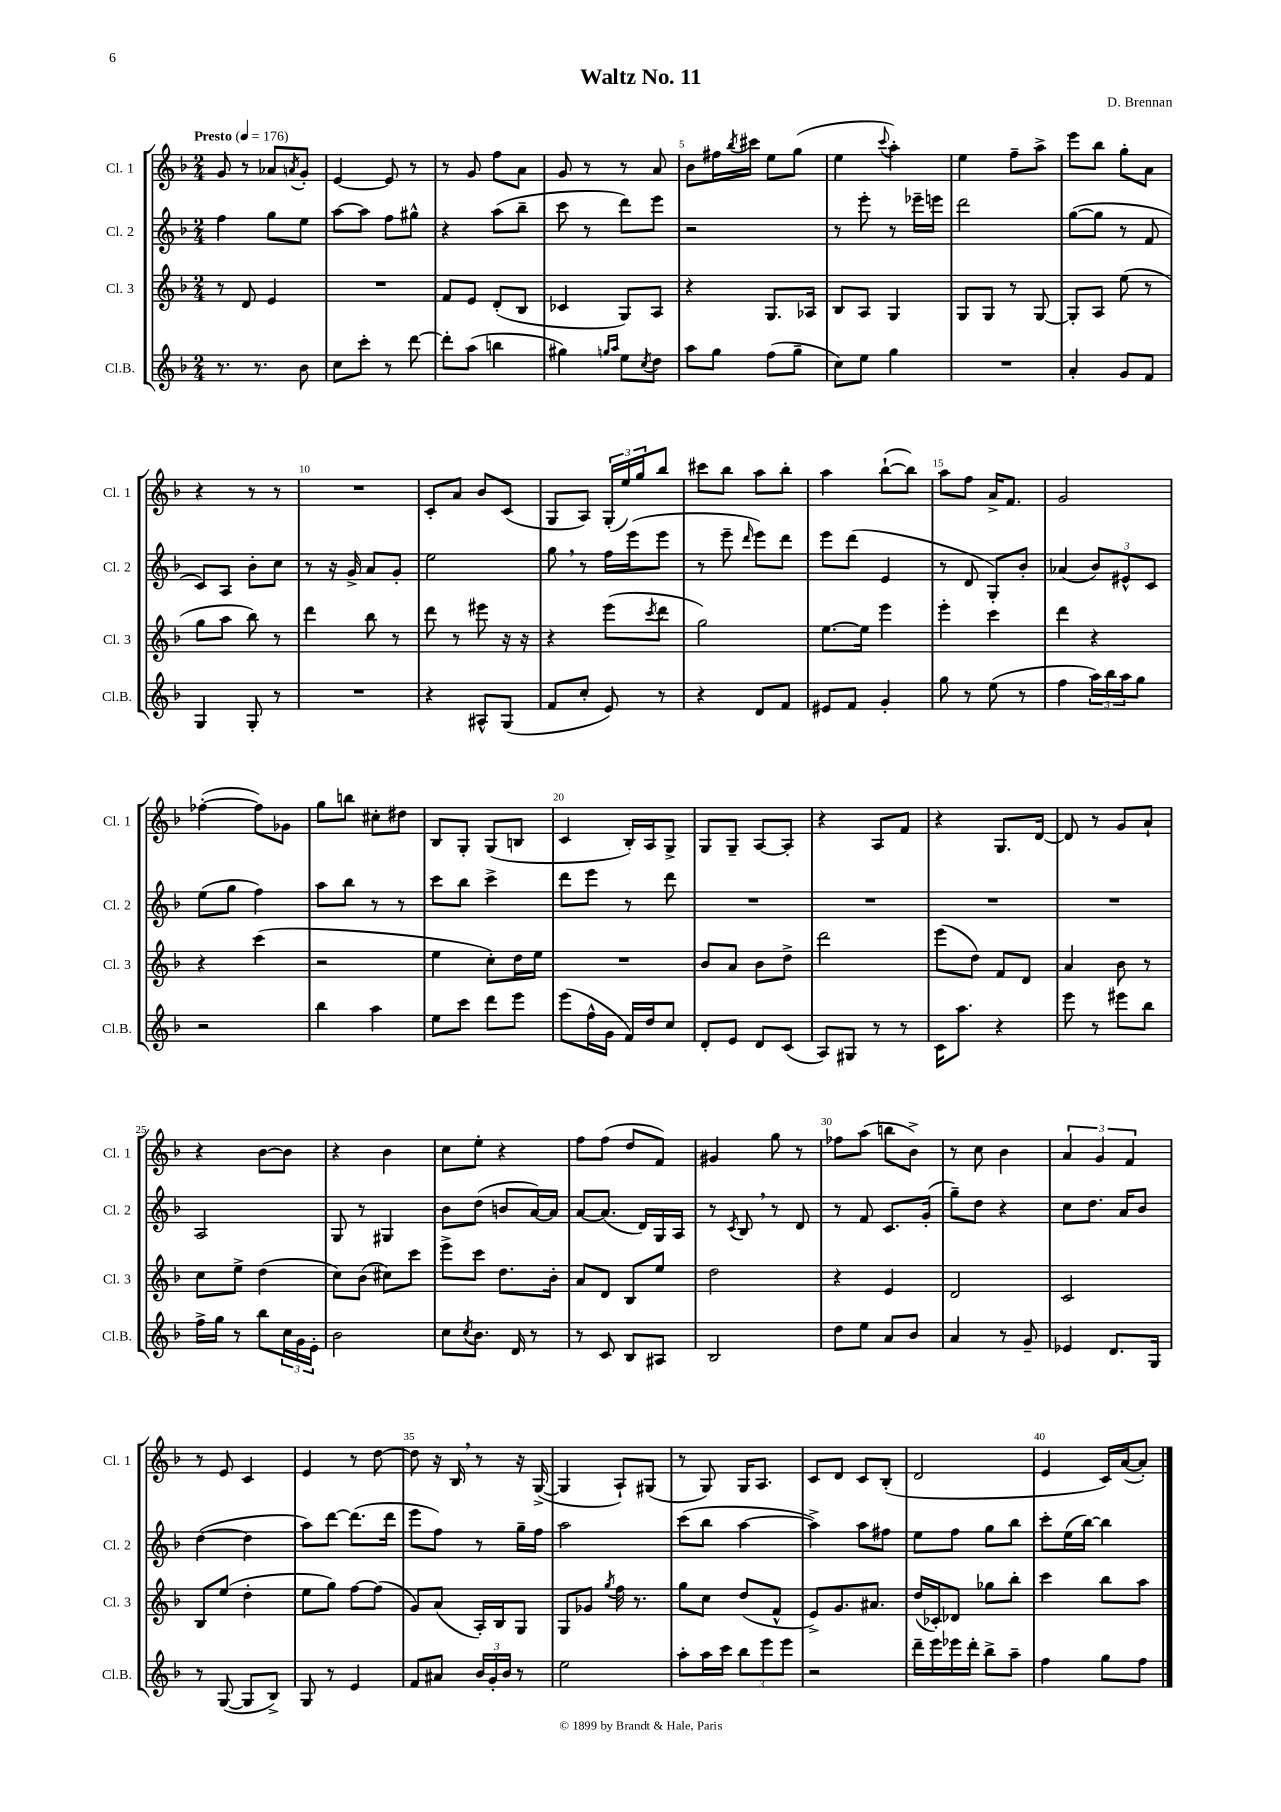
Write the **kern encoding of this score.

**kern	**kern	**kern	**kern
*part4	*part3	*part2	*part1
*staff4	*staff3	*staff2	*staff1
*I"Cl.B.	*I"Cl. 3	*I"Cl. 2	*I"Cl. 1
*I'Cl.B.	*I'Cl. 3	*I'Cl. 2	*I'Cl. 1
*clefG2	*clefG2	*clefG2	*clefG2
*k[b-]	*k[b-]	*k[b-]	*k[b-]
*M2/4	*M2/4	*M2/4	*M2/4
*MM176	*MM176	*MM176	*MM176
=1	=1	=1	=1
!	!	!	!LO:TX:a:B:t=Presto
8.r	8r	4ff\	8g/
.	8d/	.	8r
8.r	.	.	.
.	4e/	8gg\L	8a-X/L
.	.	.	8qan/
8b-\	.	8ee\J	8g'/J
=2	=2	=2	=2
8cc\L	2r	[8aa\L	[4e/
8ccc'\J	.	8aa\J]	.
8r	.	8ff\L	8e/]
[8ddd\	.	8gg#X^^\J	8r
=3	=3	=3	=3
8ddd'\L]	8f/L	4r	8r
(8aa\J	8e/J	.	8g/
4bbn\	(8d'/L	(8aa\L	8ff\L
.	8B-/J	8bb-~\J	8a\J
=4	=4	=4	=4
4gg#X\)	4c-X/	8ccc\	8g/
.	.	8r	8r
16qqggn/LL	.	.	.
16qqaa/JJ	.	.	.
8ee\L	8G/L)	8ddd\L)	8r
8qcc/	.	.	.
8dd\J	8A/J	8eee\J	8a/
=5	=5	=5	=5
8aa\L	4r	2r	8b-\L
8gg\J	.	.	16ff#X\L
.	.	.	8qbb-/
.	.	.	16ccc#X\JJ
(8ff\L	8.G/L	.	8ee\L
8gg~\J	.	.	(8gg\J
.	16A-X/Jk	.	.
=6	=6	=6	=6
8cc\L)	8B-/L	8r	4ee\
8ee\J	8A/J	8eee'\	.
.	.	.	8qqccc/
4gg\	4G/	8r	4aa'\)
.	.	16eee-X~\LL	.
.	.	16eeen\JJ	.
=7	=7	=7	=7
2r	8G/L	2ddd\	4ee\
.	8G/J	.	.
.	8r	.	8ff~\L
.	[8G/	.	8aa^\J
=8	=8	=8	=8
4a'/	8G'/L]	([8gg\L	8eee\L
.	8A/J	8gg\J]	8bb-\J
8g/L	(8ee\	8r	8gg'\L
8f/J	8r	8f/	8a\J
!!LO:LB:g=z
=9	=9	=9	=9
4G/	8gg\L	8c/L)	4r
.	8aa\J	8A/J	.
8G'/	8bb-\)	8b-'\L	8r
8r	8r	8cc\J	8r
=10	=10	=10	=10
2r	4ddd\	8r	2r
.	.	16r	.
.	.	16g^/	.
.	8bb-\	8a/L	.
.	8r	8g'/J	.
=11	=11	=11	=11
4r	8ddd\	2ee\	8c'/L
.	8r	.	8a/J
8A#X^^/L	8eee#X\	.	8b-/L
(8G/J	16r	.	(8c/J
.	16r	.	.
=12	=12	=12	=12
8f/L	4r	8gg,\	8G/L
8cc'/J	.	8r	8A/J)
8e/)	(8eee\L	16ff\LL	(24G'/LL
.	.	.	24ee/)
.	.	(16eee\J	.
.	.	.	24gg/J
.	8qccc/	.	.
8r	8ddd\J	8eee\J	8bb-/J
=13	=13	=13	=13
4r	2gg\)	8r	8ccc#X\L
.	.	8eee~\	8bb-\J
.	.	16qqddd/	.
8d/L	.	8eee\L)	8aa\L
8f/J	.	8ddd\J	8bb-'\J
=14	=14	=14	=14
8e#X/L	[8.ee\L	8eee\L	4aa\
8f/J	.	(8ddd\J	.
.	16ee\Jk]	.	.
4g'/	4eee\	4e/	([8bb-`\L
.	.	.	8bb-\J])
=15	=15	=15	=15
8gg\	4eee'\	8r	8aa\L
8r	.	8d/	8ff\J
(8ee\	4ccc\	8G'/L)	16a^/KL
.	.	.	8.f/J
8r	.	8b-'/J	.
=16	=16	=16	=16
4ff\	4ddd\	(4a-X/	2g/
24aa\LL)	4r	12b-/L)	.
24bb-\	.	.	.
24aa\J	.	12e#X^^/	.
8gg\J	.	.	.
.	.	12c/J	.
!!LO:LB:g=z
=17	=17	=17	=17
2r	4r	(8ee\L	([4ff-X'\
.	.	8gg\J	.
.	(4ccc\	4ff\)	8ff-\L])
.	.	.	8g-X\J
=18	=18	=18	=18
4bb-\	2r	8aa\L	8gg\L
.	.	8bb-\J	8bbn\J
4aa\	.	8r	8cc#X'\L
.	.	8r	8dd#X\J
=19	=19	=19	=19
8ee\L	4ee\	8ccc\L	8B-/L
8ccc\J	.	8bb-\J	8G'/J
8ddd\L	8cc'\L)	4ccc^\	(8G/L
8eee\J	16dd\L	.	8Bn/J
.	16ee\JJ	.	.
=20	=20	=20	=20
(8eee\L	2r	8ddd\L	4c/
16ff^^\L	.	8eee\J	.
16g\JJ	.	.	.
16f/LL)	.	8r	16B-'/LL)
16dd/J	.	.	16A/J
8cc/J	.	8ddd\	8G^/J
=21	=21	=21	=21
8d'/L	8b-/L	2r	8G/L
8e/J	8a/J	.	8G~/J
8d/L	8b-\L	.	[8A/L
(8c/J	8dd^\J	.	8A'/J]
=22	=22	=22	=22
8A/L)	2ddd\	2r	4r
8G#X/J	.	.	.
8r	.	.	8A/L
8r	.	.	8f/J
=23	=23	=23	=23
16c\KL	(8eee\L	2r	4r
8.aa\J	.	.	.
.	8dd\J)	.	.
4r	8f/L	.	8.G/L
.	8d/J	.	.
.	.	.	[16d/Jk
=24	=24	=24	=24
8eee\	4a/	2r	8d/]
8r	.	.	8r
8eee#X\L	8b-\	.	8g/L
8bb-\J	8r	.	8a`/J
!!LO:LB:g=z
=25	=25	=25	=25
16ff^\LL	8cc\L	2A/	4r
16gg\JJ	.	.	.
8r	8ee^\J	.	.
8bb-\L	(4dd\	.	[8b-\L
24cc\L	.	.	8b-\J]
24g\	.	.	.
24e'\JJ	.	.	.
=26	=26	=26	=26
2b-\	8cc\L)	8G/	4r
.	(8b-\J	8r	.
.	8cc#X\L)	4G#X/	4b-\
.	8ccc\J	.	.
=27	=27	=27	=27
8cc\L	8eee^\L	8b-\L	8cc\L
8qcc/	.	.	.
8.b-\J	8ccc\J	(8dd\J	8ee'\J
.	8.dd\L	8bn/L	4r
16d/	.	.	.
8r	.	[16a/L)	.
.	16b-'\Jk	16a/JJ]	.
=28	=28	=28	=28
8r	8a/L	[8a/L	8ff\L
8c/	8d/J	(8.a/J]	(8ff\J
8B-/L	8B-/L	.	8dd/L
.	.	16d/LL)	.
8A#X/J	8ee/J	16G/	8f/J)
.	.	16A/JJ	.
=29	=29	=29	=29
2B-/	2dd\	8r	4g#X/
.	.	8qc/	.
.	.	8B-,/	.
.	.	8r	8gg\
.	.	8d/	8r
=30	=30	=30	=30
8dd\L	4r	8r	8ff-X\L
8ee\J	.	8f/	(8aa\J
8a/L	4e/	8.c/L	8bbn\L
8b-/J	.	.	8b-^\J)
.	.	(16g'/Jk	.
=31	=31	=31	=31
4a/	2d/	8gg~\L)	8r
.	.	8dd\J	8cc\
8r	.	4r	4b-\
8g~/	.	.	.
=32	=32	=32	=32
4e-X/	2c/	8cc\L	6a/
.	.	8.dd\J	.
.	.	.	6g/
8.d/L	.	.	.
.	.	16a/KL	.
.	.	.	6f/
.	.	8b-/J	.
16G/Jk	.	.	.
!!LO:LB:g=z
=33	=33	=33	=33
8r	8B-/L	([4dd\	8r
([8G/	(8ee/J	.	8e/
8G/L]	4dd'\	4dd\]	4c/
8B-^/J)	.	.	.
=34	=34	=34	=34
8G/	8ee\L	8aa\L)	4e/
8r	8gg\J)	[8ddd\J	.
4e/	[8ff\L	(8.ddd\L]	8r
.	(8ff\J]	.	[8dd\
.	.	16ddd\Jk	.
=35	=35	=35	=35
8f/L	8g/L)	8eee\L	8dd\]
8a#X/J	(8a/J	8ff\J)	16r
.	.	.	16B-,/
24b-/LL	16A'/LL)	8r	8r
24g'/	.	.	.
.	16B-/J	.	.
24b-/JJ	.	.	.
8r	8G/J	16gg~\LL	16r
.	.	16ff\JJ	([16G^/
=36	=36	=36	=36
2ee\	8G/L	2aa\	4G/]
.	8g-X/J	.	.
.	8qgg/	.	.
.	16ff\	.	8A`/L)
.	8.r	.	.
.	.	.	(8G#X/J
=37	=37	=37	=37
8aa'\L	8gg\L	(8ccc\L	8r
16aa\L	8cc\J	8bb-\J	8G/)
16ccc\JJ	.	.	.
12bb-\L	(8dd/L	[4aa\	16G/KL
.	.	.	8.A/J
12eee\	.	.	.
.	8f^^/J	.	.
12eee\J	.	.	.
=38	=38	=38	=38
2r	8e^/L)	4aa^\])	8c/L
.	8.g/	.	8d/J
.	.	8aa\L	8c/L
.	8.a#X/J	.	.
.	.	8ff#X\J	(8B-'/J
=39	=39	=39	=39
16ddd~\LL	(16dd/LL	8ee\L	2d/
16eee\	16c-X'/J)	.	.
16eee-X\	8d-X/J	8ff\J	.
16ddd'\JJ	.	.	.
8bb-^\L	8gg-X\L	8gg\L	.
8aa~\J	8bb-'\J	8bb-\J	.
=40	=40	=40	=40
4ff\	4ccc\	8ccc'\L	4e/
.	.	(16ee\L	.
.	.	[16bb-\JJ)	.
8gg\L	8bb-\L	4bb-\]	16c/LL)
.	.	.	([16a/J
8ff\J	8aa\J	.	8a'/J])
==	==	==	==
*-	*-	*-	*-
